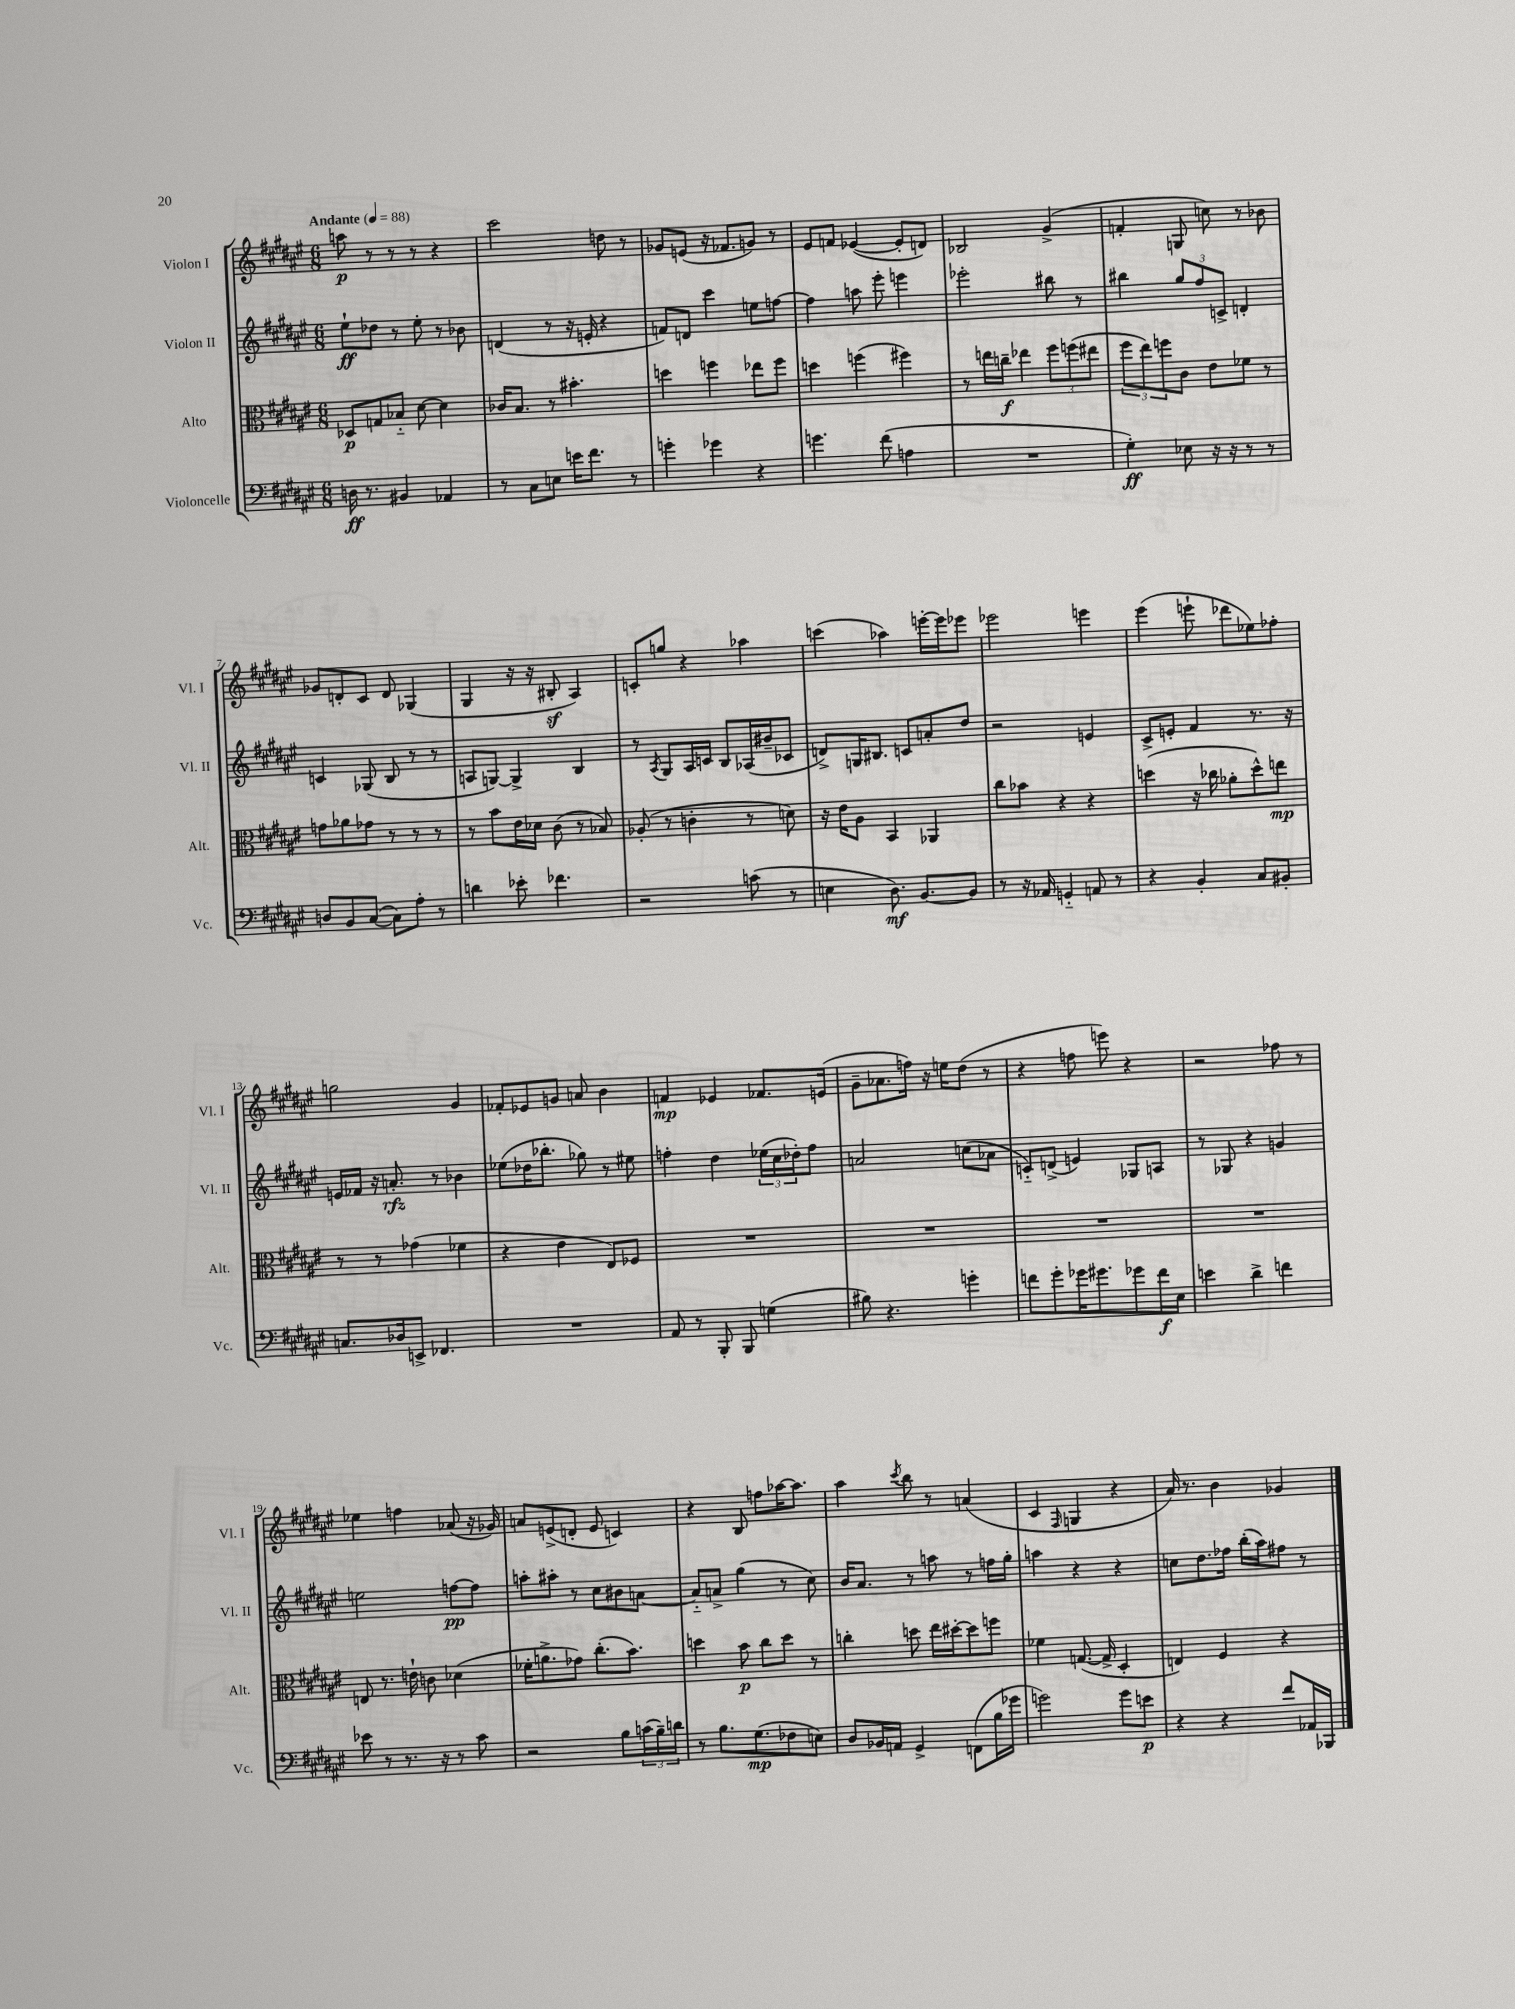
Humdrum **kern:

**kern	**dynam	**kern	**dynam	**kern	**dynam	**kern	**dynam
*part4	*part4	*part3	*part3	*part2	*part2	*part1	*part1
*staff4	*staff4	*staff3	*staff3	*staff2	*staff2	*staff1	*staff1
*I"Violoncelle	*	*I"Alto	*	*I"Violon II	*	*I"Violon I	*
*I'Vc.	*	*I'Alt.	*	*I'Vl. II	*	*I'Vl. I	*
*clefF4	*	*clefC3	*	*clefG2	*	*clefG2	*
*k[f#c#g#d#a#e#]	*	*k[f#c#g#d#a#e#]	*	*k[f#c#g#d#a#e#]	*	*k[f#c#g#d#a#e#]	*
*M6/8	*	*M6/8	*	*M6/8	*	*M6/8	*
*MM88	*	*MM88	*	*MM88	*	*MM88	*
=1	=1	=1	=1	=1	=1	=1	=1
!	!	!	!	!	!	!LO:TX:a:B:t=Andante	!
16Dn\	ff	8D-X/L	p	8ee#`\L	ff	8aan\	p
8.r	.	.	.	.	.	.	.
.	.	8Gn/	.	8dd-X\J	.	8r	.
4BB#X/	.	8B-X/J	.	8r	.	8r	.
.	.	[8d#\	.	8ee#'\	.	8r	.
4AA-X/	.	4d#\]	.	8r	.	4r	.
.	.	.	.	8b-X\	.	.	.
=2	=2	=2	=2	=2	=2	=2	=2
8r	.	16c-X/KL	.	(4dn/	.	2ccc#\	.
.	.	8.B/J	.	.	.	.	.
8C#\L	.	.	.	.	.	.	.
8En\J	.	8r	.	8r	.	.	.
16en\KL	.	4.b#X'\	.	16r	.	.	.
8.f#\J	.	.	.	16en'/	.	.	.
.	.	.	.	4r	.	8ddn\	.
8r	.	.	.	.	.	8r	.
=3	=3	=3	=3	=3	=3	=3	=3
4gn'\	.	4ddn\	.	8fn/L)	.	8g-X/L	.
.	.	.	.	8dn/J	.	(8en/J	.
4g-X\	.	4ffn\	.	4ccc#\	.	16r	.
.	.	.	.	.	.	8.f-X/L	.
4r	.	8ee-X\L	.	8een\L	.	8gn/J)	.
.	.	8ff\J	.	[8ffn\J	.	8r	.
=4	=4	=4	=4	=4	=4	=4	=4
4.gn\	.	4ddn\	.	4ff\]	.	8e#/L	.
.	.	.	.	.	.	8fn/J	.
.	.	(4ffn\	.	8aan\	.	([4e-X/	.
(8f#\	.	.	.	8eee#'\	.	.	.
4An\	.	4ff#X\)	.	4eeen\	.	8e-'/L]	.
.	.	.	.	.	.	8dn/J)	.
=5	=5	=5	=5	=5	=5	=5	=5
2.r	.	8r	.	2eee-X'\	.	2B-X/	.
.	.	16een\LL	.	.	.	.	.
.	.	16ccn~\JJ	f	.	.	.	.
.	.	4ee-X\	.	.	.	.	.
.	.	12ff#\L	.	8bb#X\	.	(4g#^/	.
.	.	(12ffn\	.	.	.	.	.
.	.	.	.	8r	.	.	.
.	.	12ee#X\J	.	.	.	.	.
=6	=6	=6	=6	=6	=6	=6	=6
4G#'\)	ff	12ff#\L	.	4bb#X\	.	4fn'/	.
.	.	12ee#\)	.	.	.	.	.
.	.	12ffn\	.	.	.	.	.
8E-X\	.	8c#\J	.	12gg#/L	.	8Gn/	.
.	.	.	.	12ff#/	.	.	.
16r	.	8e#\L	.	.	.	8ccn\)	.
.	.	.	.	12cn^/J	.	.	.
16r	.	.	.	.	.	.	.
8r	.	8f-X\J	.	4dn'/	.	8r	.
8r	.	8r	.	.	.	8b-X\	.
!!LO:LB:g=z
=7	=7	=7	=7	=7	=7	=7	=7
8Dn/L	.	8gn\L	.	4cn/	.	8g-X/L	.
8BB/	.	8a-X\	.	.	.	8dn'/	.
([8C#/J	.	8g-X\J	.	(8G-X/	.	8c#/J	.
8C#\L])	.	8r	.	8B/	.	8d/	.
8A#'\J	.	8r	.	8r	.	(4G-X/	.
8r	.	8r	.	8r	.	.	.
=8	=8	=8	=8	=8	=8	=8	=8
4dn\	.	8r	.	8An/L	.	4G#/	.
.	.	8b\L	.	[8Gn/J)	.	.	.
8e-X'\	.	16e#\L	.	4G^/]	.	16r	.
.	.	16d-X\JJ	.	.	.	16r	.
4.f-X\	.	(8c#\	.	.	.	8B#Xz'/	.
.	.	8r	.	4B/	.	4A#/)	.
.	.	8B-X/)	.	.	.	.	.
=9	=9	=9	=9	=9	=9	=9	=9
2r	.	(8A-X'/	.	8r	.	8cn'/L	.
.	.	.	.	8qA#/	.	.	.
.	.	8r	.	8G#/L	.	8ggn/J	.
.	.	4cn'\	.	16A#/L	.	4r	.
.	.	.	.	16cn/JJ	.	.	.
.	.	.	.	8B/L	.	.	.
(8cn\	.	8r	.	(16A-X/L	.	4aa-X\	.
.	.	.	.	16b#X~/J	.	.	.
8r	.	8dn\)	.	8c-X/J	.	.	.
=10	=10	=10	=10	=10	=10	=10	=10
4En\	.	16r	.	8dn^/L)	.	(4cccn\	.
.	.	16e#\KL	.	.	.	.	.
.	.	8A#\J	.	16Gn/K	.	.	.
.	.	.	.	8.B#X/J	.	.	.
8.D#\)	mf	4BB/	.	.	.	4aa-X\)	.
.	.	.	.	8cn/L	.	.	.
[8.BB/L	.	.	.	.	.	.	.
.	.	4AA-X/	.	8an'/	.	[16eeen'\LL	.
.	.	.	.	.	.	16eee\J]	.
8BB/J]	.	.	.	8dd#/J	.	8eee-X\J	.
=11	=11	=11	=11	=11	=11	=11	=11
8r	.	8cc#\L	.	2r	.	2eee-X\	.
16r	.	8b-X\J	.	.	.	.	.
16AA-X/	.	.	.	.	.	.	.
4GGn/	.	4r	.	.	.	.	.
8AAn/	.	4r	.	4en/	.	4eeen\	.
8r	.	.	.	.	.	.	.
=12	=12	=12	=12	=12	=12	=12	=12
4r	.	(4ddn\	.	8c#^/L	.	(4eee#\	.
.	.	.	.	8en'/J	.	.	.
4BB'/	.	16r	.	4f#/	.	8eeen`\	.
.	.	16cc-X\	.	.	.	.	.
.	.	8a-X'\L	.	.	.	8ddd-X\L	.
8C#/L	.	8dd^^\)	.	8.r	.	8ee-X\)	.
8BB#X'/J	.	8een\J	mp	.	.	8ff-X'\J	.
.	.	.	.	16r	.	.	.
!!LO:LB:g=z
=13	=13	=13	=13	=13	=13	=13	=13
8.Cn/L	.	8r	.	16en/LL	.	2ggn\	.
.	.	.	.	16f-X/JJ	.	.	.
.	.	8r	.	16r	.	.	.
16D-X/k	.	.	.	8.an'/	rfz	.	.
8EEn^/J	.	(4g-X\	.	.	.	.	.
4.FF-X/	.	.	.	8r	.	.	.
.	.	4f-X\	.	4b-X\	.	4g#/	.
=14	=14	=14	=14	=14	=14	=14	=14
2.r	.	4r	.	(8ee-X\L	.	8f-X'/L	.
.	.	.	.	16dd-X\K	.	8e-X/	.
.	.	.	.	8.bb-X'\J	.	.	.
.	.	4e#\	.	.	.	8gn/J	.
.	.	.	.	8gg-X\)	.	8an/	.
.	.	8E#/L)	.	8r	.	4b\	.
.	.	8F-X/J	.	8ee#X\	.	.	.
=15	=15	=15	=15	=15	=15	=15	=15
8AA#/	.	2.r	.	4ffn'\	.	4fn/	mp
8r	.	.	.	.	.	.	.
8BBB'/	.	.	.	4dd#\	.	4e-X/	.
8BBB/	.	.	.	.	.	.	.
(4Gn\	.	.	.	(24ee-X\LL	.	8.f-X/L	.
.	.	.	.	24cc#\	.	.	.
.	.	.	.	24dd-X'\J)	.	.	.
.	.	.	.	8ff\J	.	.	.
.	.	.	.	.	.	(16en/Jk	.
=16	=16	=16	=16	=16	=16	=16	=16
8B#X\)	.	2.r	.	2an/	.	8g#~\L	.
4.r	.	.	.	.	.	8.a-X\	.
.	.	.	.	.	.	16ffn\Jk)	.
.	.	.	.	.	.	16r	.
.	.	.	.	.	.	16een\KL	.
4gn'\	.	.	.	(8ccn\L	.	(8dd#\J	.
.	.	.	.	8a-X\J	.	8r	.
=17	=17	=17	=17	=17	=17	=17	=17
8fn\L	.	2.r	.	8cn/L)	.	4r	.
8g#'\	.	.	.	(8dn^/J	.	.	.
16g-X\K	.	.	.	4en/)	.	8ffn\	.
8.g#X\	.	.	.	.	.	.	.
.	.	.	.	.	.	8eeen\)	.
8g-X\	.	.	.	8G-X/L	.	4r	.
16f\L	f	.	.	8An/J	.	.	.
16E#\JJ	.	.	.	.	.	.	.
=18	=18	=18	=18	=18	=18	=18	=18
4en\	.	2.r	.	8r	.	2r	.
.	.	.	.	8G-X/	.	.	.
4d#^\	.	.	.	4r	.	.	.
4fn\	.	.	.	4gn/	.	8ff-X\	.
.	.	.	.	.	.	8r	.
!!LO:LB:g=z
=19	=19	=19	=19	=19	=19	=19	=19
8e-X\	.	8En/	.	2een\	.	4ee-X\	.
8r	.	8.r	.	.	.	.	.
8.r	.	.	.	.	.	4ffn\	.
.	.	16en`\	.	.	.	.	.
.	.	8cn\	.	.	.	.	.
16r	.	.	.	.	.	.	.
8r	.	(4d-X\	.	[8ffn\L	pp	(8a-X/	.
8c#\	.	.	.	8ff\J]	.	16r	.
.	.	.	.	.	.	16g-X/)	.
=20	=20	=20	=20	=20	=20	=20	=20
2r	.	16f-X'\KL	.	8aan'\L	.	8an/L	.
.	.	8.an^\	.	.	.	.	.
.	.	.	.	8aa#X'\J	.	(8en^/	.
.	.	8g-X\J)	.	8r	.	8dn'/J	.
.	.	(8.cc#'\L	.	8cc#\L	.	8e/	.
8B\L	.	.	.	8b#X\	.	4cn/)	.
.	.	8.b\J)	.	.	.	.	.
(24cn\L	.	.	.	[8an\J	.	.	.
24B~\)	.	.	.	.	.	.	.
24dn\JJ	.	.	.	.	.	.	.
=21	=21	=21	=21	=21	=21	=21	=21
8r	.	4ddn\	.	8a/L]	.	4r	.
8.B\L	.	.	.	8an^/J	.	.	.
.	.	8b\	p	(4gg#\	.	8B/	.
(8.G#\	mp	.	.	.	.	.	.
.	.	8cc#\L	.	.	.	8ffn\L	.
8F-X\	.	8dd\J	.	8r	.	[16aa-X\K	.
.	.	.	.	.	.	8.aa-\J]	.
8En\J)	.	8r	.	8cc#\)	.	.	.
=22	=22	=22	=22	=22	=22	=22	=22
8D#/L	.	4ccn'\	.	16b/KL	.	4aa#\	.
.	.	.	.	8.a#/J	.	.	.
16BB-X/L	.	.	.	.	.	.	.
16AAn/JJ	.	.	.	.	.	.	.
.	.	.	.	.	.	8qccc#/	.
4GG#^/	.	8ddn\	.	8r	.	8bb\	.
.	.	16ee#\LL	.	8aan\	.	8r	.
.	.	[16dd#X'\J	.	.	.	.	.
(8FFn\L	.	8dd#\]	.	8r	.	(4an/	.
16B\L	.	8ffn\J	.	16ffn\LL	.	.	.
16g-X\JJ	.	.	.	16gg#'\JJ	.	.	.
=23	=23	=23	=23	=23	=23	=23	=23
2gn\)	.	4f-X\	.	4aan\	.	4c#/	.
.	.	.	.	.	.	16qqF#/	.
.	.	([8.Gn/	.	4r	.	4Gn/	.
.	.	16G^/]	.	.	.	.	.
8g\L	.	4D#'/	.	4r	.	4r	.
8en\J	p	.	.	.	.	.	.
=24	=24	=24	=24	=24	=24	=24	=24
4r	.	4En/)	.	8ccn\L	.	16a#/)	.
.	.	.	.	.	.	8.r	.
.	.	.	.	8.dd#\	.	.	.
4r	.	4F#/	.	.	.	4b\	.
.	.	.	.	16ff-X\Jk	.	.	.
.	.	.	.	(16bb'\LL	.	.	.
.	.	.	.	16aa#\J)	.	.	.
8f#/L	.	4r	.	8ff#X\J	.	4g-X/	.
16AA-X/L	.	.	.	8r	.	.	.
16BBB-X/JJ	.	.	.	.	.	.	.
==	==	==	==	==	==	==	==
*-	*-	*-	*-	*-	*-	*-	*-
